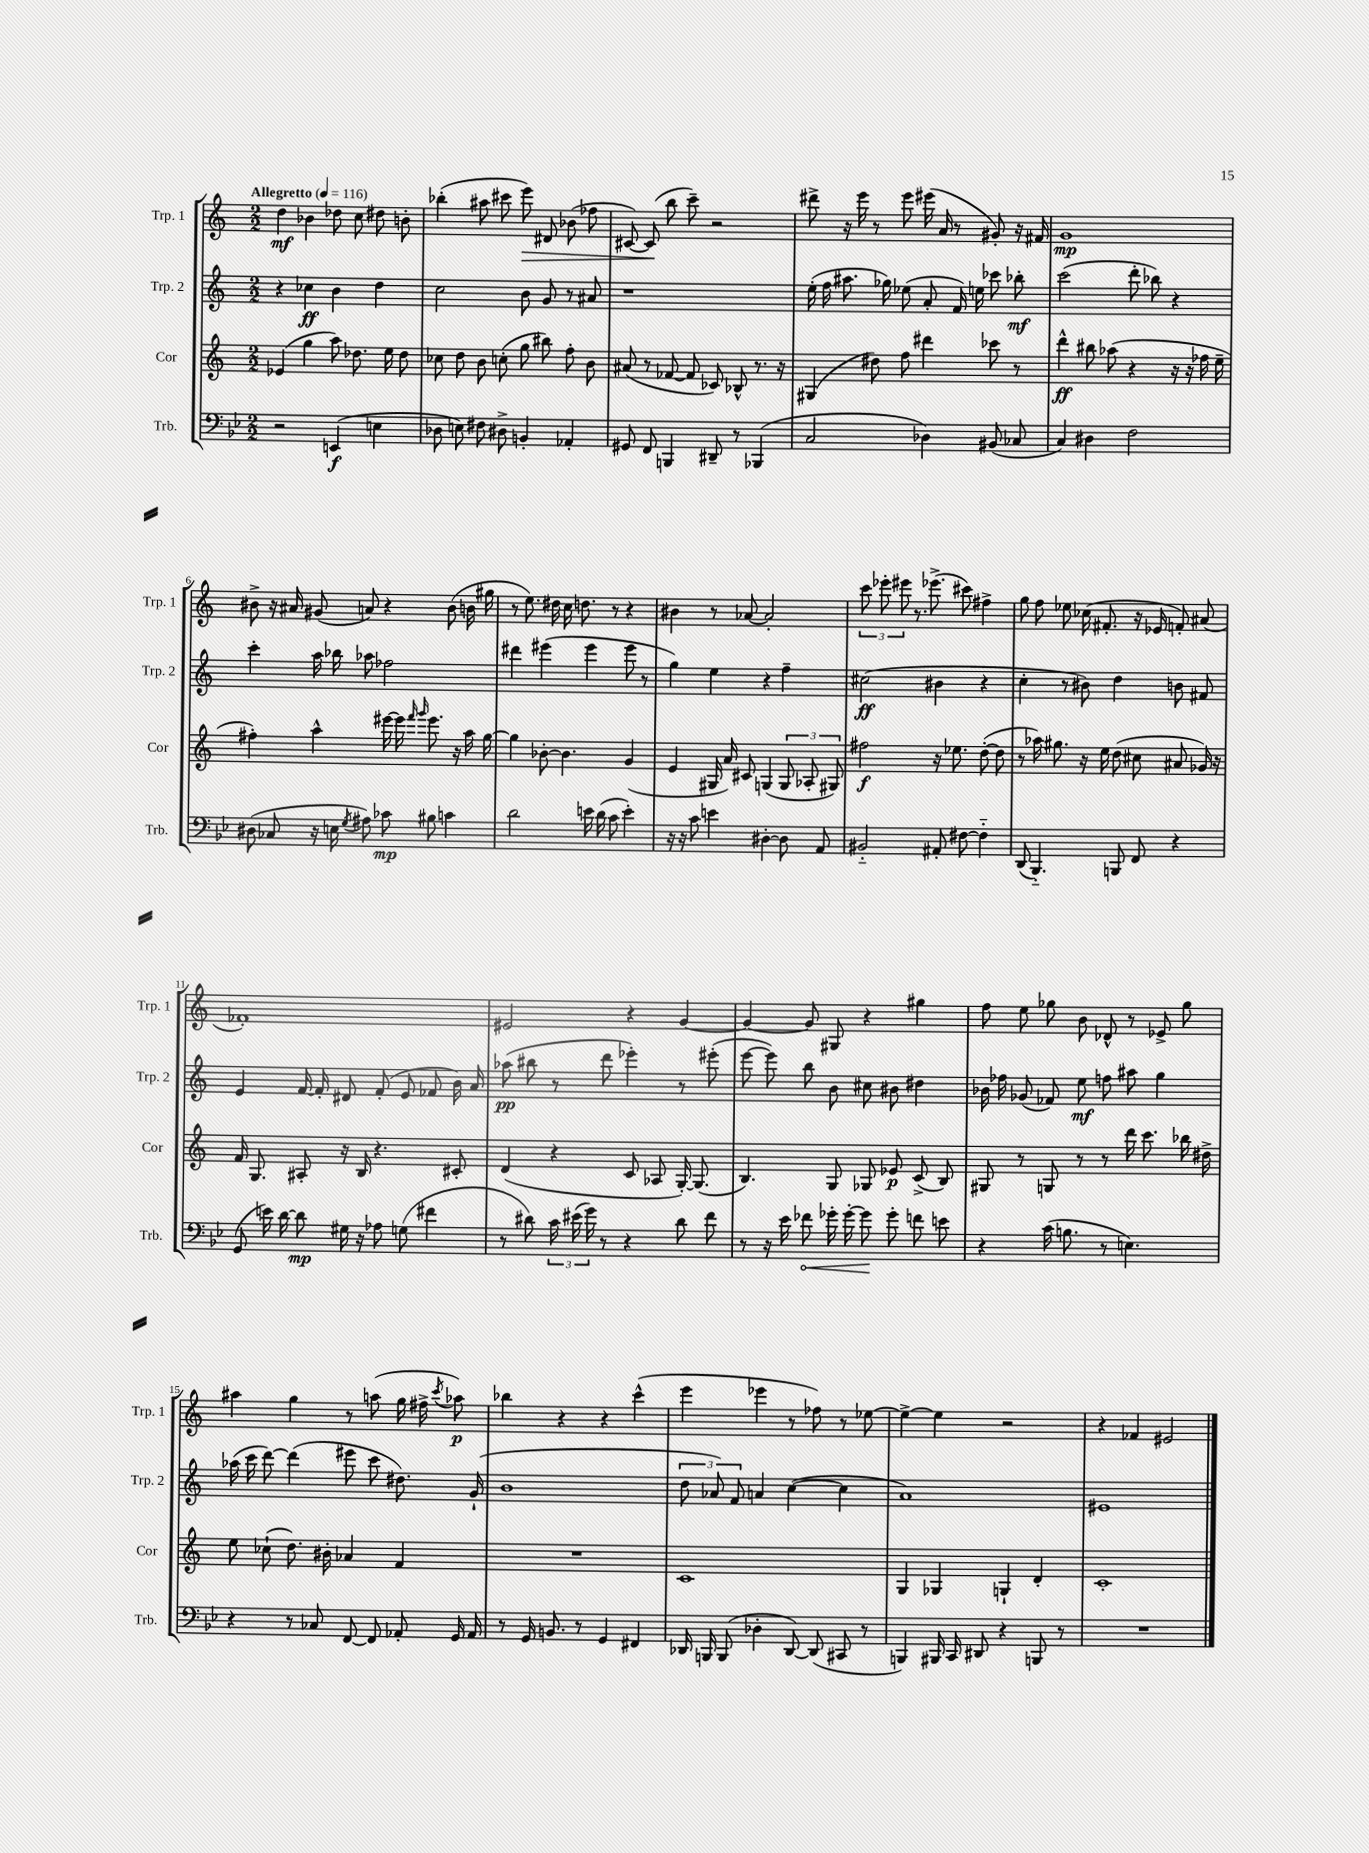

**kern	**kern	**kern	**kern
*staff4	*staff3	*staff2	*staff1
*clefF4	*clefG2	*clefG2	*clefG2
*k[b-e-]	*k[]	*k[]	*k[]
*M2/2	*M2/2	*M2/2	*M2/2
*MM116	*MM116	*MM116	*MM116
2r	(4e-	4r	4dd
.	4gg	4cc-	4b-
(4EE	8aa)	4b	8dd-
.	8.dd-	.	8cc
4E	.	4dd	8dd#
.	16ee	.	.
.	8dd-	.	8b'
=	=	=	=
8D-	8cc-	2cc	(4bb-'
8E)	8dd	.	.
8F#	8b	.	8aa#
8D#^	(8cc'	.	8ccc#
4BB'	8gg	8b	8eee)
.	8bb#)	8g	8d#
4AA-'	8ff'	8r	(8b-
.	8b	8a#	8ff-
=	=	=	=
8GG#	(8a#	1r	[8c#)
8FF	8r	.	(8c#]
4BBB	[8f-	.	8bb
.	8f-]	.	8ccc~)
8DD#~	8c-)	.	2r
8r	8B-^^	.	.
(4BBB-	8.r	.	.
.	16r	.	.
=	=	=	=
2C	(4G#	(16ee'	8ddd#^
.	.	16ff	.
.	.	8.aa#	16r
.	.	.	16eee
.	8dd#)	.	8r
.	.	16gg-)	.
.	8ff	(8ee-	8eee
4D-)	4ddd#	8a'	(16eee#
.	.	.	16a
.	.	16f)	8r
.	.	16ee	.
(8BB#	8ccc-	8ccc-	8g#')
8C-	8r	8bb-'	16r
.	.	.	16f#
=	=	=	=
4C)	4ddd^^	(2ccc	1g
4D#	8bb#	.	.
.	(8aa-	.	.
2F	4r	8ddd'	.
.	.	8bb-)	.
.	16r	4r	.
.	16r	.	.
.	16ff-	.	.
.	16ee~	.	.
=	=	=	=
(8D#	4ff#')	4ccc'	8b#^
8C-	.	.	16r
.	.	.	16a#
16r	4aa^^	16aa	(8g#
16E	.	16bb-	.
8qG	.	.	.
8A#)	.	8aa-	8a)
8c-	[16eee#	2ff-	4r
.	16eee#]	.	.
.	16qqfff	.	.
.	16qqggg	.	.
8B#	8.eee#	.	.
4c	.	.	(8b#
.	16r	.	.
.	16aa	.	16b
.	[16gg	.	16gg#
=	=	=	=
2d	4gg]	4ddd#	8r
.	.	.	8.ee)
.	[8b-'	(4eee#	.
.	.	.	16dd#
.	4.b-]	.	16cc
.	.	.	8.dd
16e	.	4eee#	.
(16d	.	.	.
8c	.	.	8r
4e')	(4g	8eee#	4r
.	.	8r	.
=	=	=	=
16r	4e	4gg)	4b#
16r	.	.	.
8c	.	.	.
4e	16G#	4ee	8r
.	16a)	.	.
.	8c#	.	[8a-
[4D#'	(4G	4r	2a-']
8D#]	12G	4ff~	.
.	12A-'	.	.
8AA	.	.	.
.	12G#)	.	.
=	=	=	=
2BB#'~	2ff#	(2cc#	12ccc
.	.	.	12eee-'
.	.	.	12eee#
.	.	.	8.r
.	.	.	(8.eee-^
8AA#'	16r	4b#	.
.	8.ee-	.	.
[8F#	.	.	8ccc#)
4F#'~]	([8dd'	4r	4ff#^
.	8dd]	.	.
=	=	=	=
(8DD	8r	4cc'	8gg
4.BBB-'~)	16aa-)	.	8ff
.	8.gg#	.	.
.	.	8r	8ee-
.	16r	8b#)	(16cc-
.	16ee	.	8.f#'
8BBB	(8dd	4dd	.
8FF	8cc#	.	16r
.	.	.	16e-
4r	8a#	8b	8f')
.	16g-)	8f#	(8a#
.	16r	.	.
=	=	=	=
(8GG	16f	4e	1f-')
.	8.G	.	.
16e)	.	.	.
[16d	.	.	.
8d]	8A#'	[16f	.
.	.	16f']	.
16G#	16r	8d#	.
16r	16B	.	.
8A-	4.r	(8f'	.
(8G	.	8e	.
4f#	.	8f-	.
.	8c#'	16b)	.
.	.	16a	.
=	=	=	=
8r	(4d	(8aa-	2e#
8d#)	.	8bb#	.
24c	4r	8r	.
(24e#	.	.	.
24g)	.	.	.
8r	.	8ddd	.
4r	8c	4eee-')	4r
.	8A-	.	.
8d#	[16G')	8r	[4g
.	(8.G]	.	.
8f	.	(8eee#'	.
=	=	=	=
8r	4.B)	[8eee	4g_
16r	.	8eee])	.
16e-	.	.	.
8f-	.	8bb	8g]
16g-'	8G	8b	8G#
[16g-'	.	.	.
8g-]	8G-	8cc#	4r
8g-'	8e-	8b#	.
8f	(8c^	4dd#	4gg#
8e	8B)	.	.
=	=	=	=
4r	8G#	16b-	8ff
.	.	16ff-	.
.	8r	(8g-	8ee
(16c	8G	8f-)	8gg-
8.B	.	.	.
.	8r	8ee	8b
8r	8r	8ff	8d-^^
4.E)	16ddd	8aa#	8r
.	8.ccc	.	.
.	.	4gg	8e-^
.	16bb-	.	8gg-
.	16dd#^	.	.
=	=	=	=
4r	8ee	(16aa-	4aa#
.	.	16ccc	.
.	(8cc-`	[8ddd)	.
8r	8.dd)	(4ddd]	4gg
8C-	.	.	.
.	16b#'	.	.
[8FF	4a-	8eee#	8r
8FF]	.	8ccc	(8aa
8AA-'	4f	8.dd#)	16gg
.	.	.	16ff#^
.	.	.	8qccc
16GG	.	.	8aa-)
16AA-	.	(16g`	.
=	=	=	=
8r	1r	1b	4bb-
16GG	.	.	.
8.BB	.	.	.
.	.	.	4r
8r	.	.	.
4GG	.	.	4r
4FF#	.	.	(4ccc^^
=	=	=	=
16DD-	1c	12dd	4eee
16BBB	.	.	.
.	.	12a-)	.
(8BBB	.	.	.
.	.	12f	.
4D-'	.	4a	4eee-
[8DD-)	.	([4cc	8r
(8DD-]	.	.	8ff-)
8CC#	.	4cc]	8r
8r	.	.	[8ee-
=	=	=	=
4BBB)	4G	1a)	4ee-^_
16BBB#	4G-	.	4ee-]
16CC	.	.	.
8DD#	.	.	.
4r	4G`	.	2r
8BBB	4d'	.	.
8r	.	.	.
=	=	=	=
1r	1c'	1e#	4r
.	.	.	4f-
.	.	.	2e#
==	==	==	==
*-	*-	*-	*-
